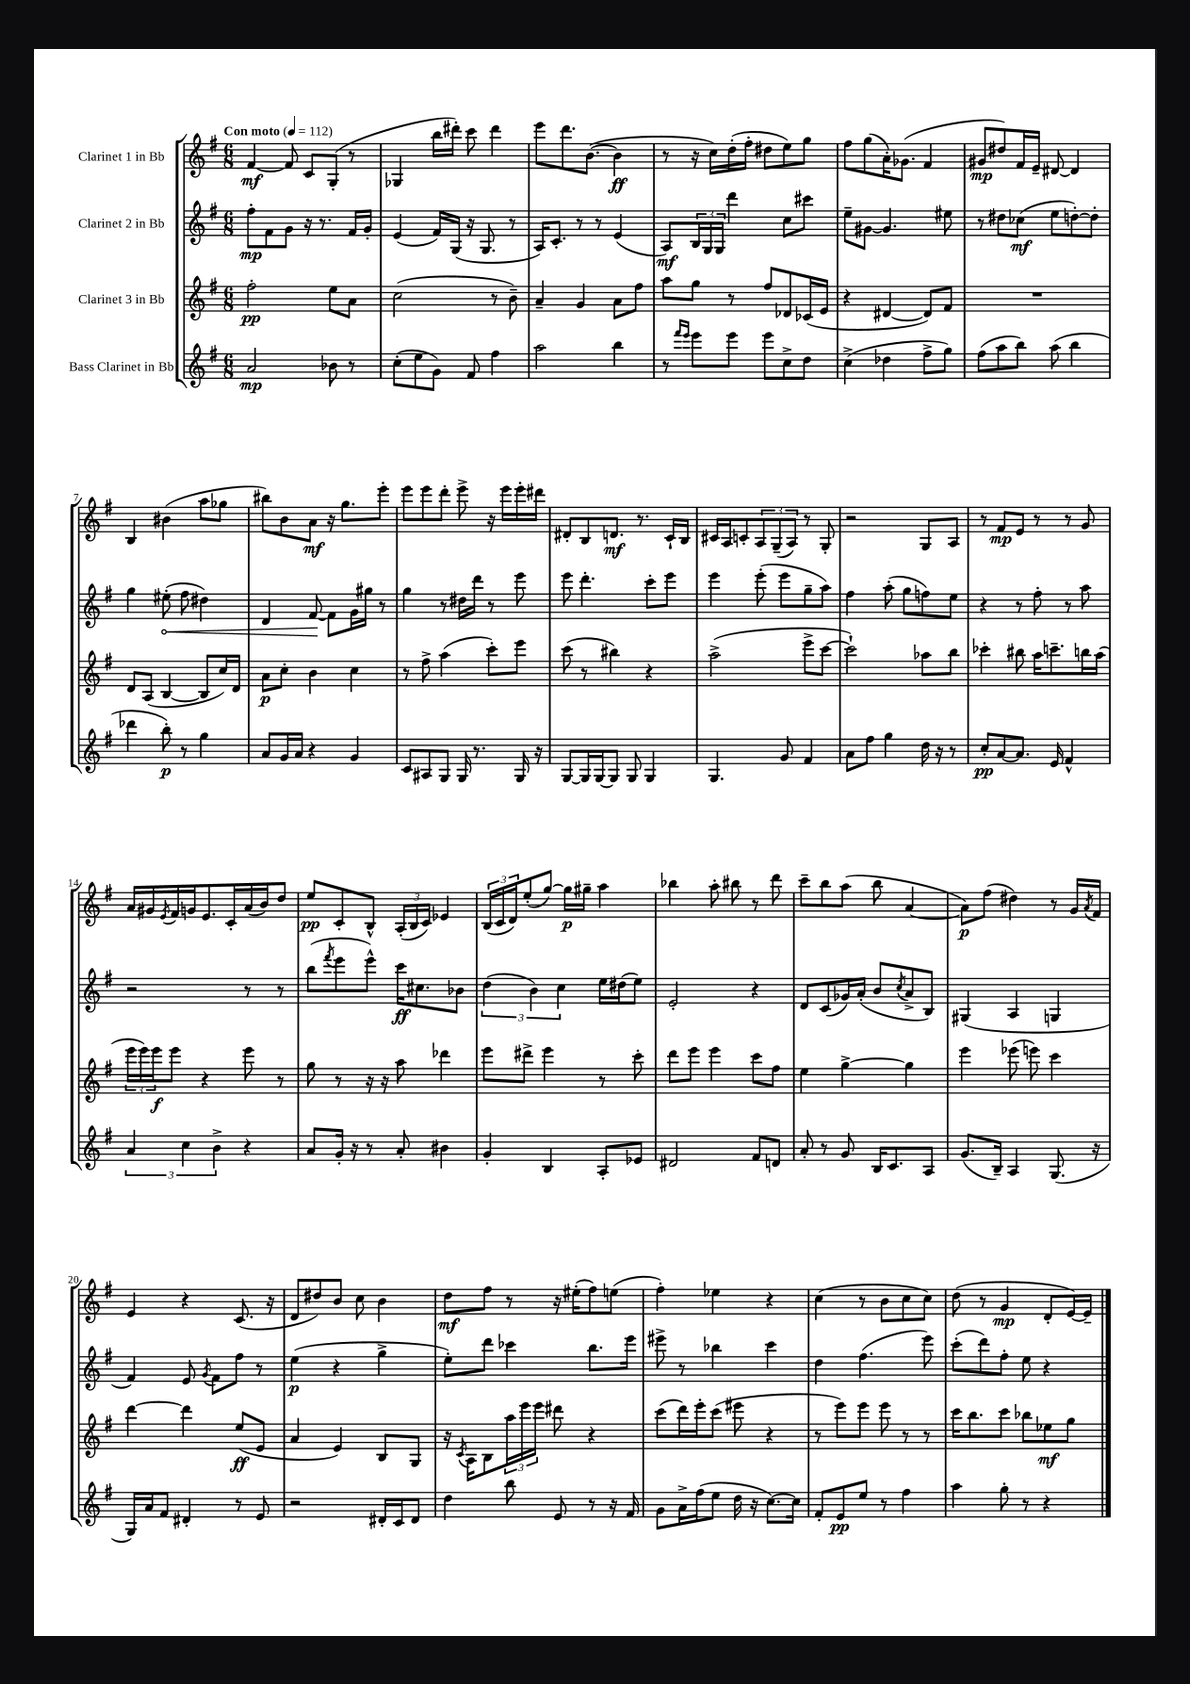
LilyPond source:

<<
\new StaffGroup <<
\new Staff = "s0" \with { instrumentName = "Clarinet 1 in Bb" } {
    \clef treble \key g \major \numericTimeSignature \time 6/8 \tempo "Con moto" 4 = 112
    fis'4~\mf fis'8 c'8 g8-.( r8 |
    ges4 b''16 dis'''16-.) c'''8 dis'''4 |
    e'''8 d'''8. b'8.~( b'4\ff |
    r8 r16 c''16) d''16-.( fis''16-. dis''8 e''8) g''8 |
    fis''8 g''8( a'16-.) ges'8.( fis'4 |
    gis'8\mp dis''8) fis'16 e'16-- dis'8~ dis'4 |
    b4 bis'4( a''8 ges''8 |
    bis''8) b'8 a'8\mf r16 g''8. e'''8-. |
    e'''8 e'''8 d'''8-. e'''8-> r16 e'''16 e'''16-. dis'''16 |
    dis'8-. b8 d'8.\mf r8. c'16-! b16 |
    cis'16 a16 c'8-. \tuplet 3/2 { a8 g8--( a8) } r8 g8-. |
    r2 g8 a8 |
    r8 fis'8\mp e'8 r8 r8 g'8 |
    a'16 gis'16 \acciaccatura { e'8 } fis'16 g'16 e'8. c'16-. a'16( b'16) d''8 |
    e''8\pp c'8-. b8-^ \tuplet 3/2 { a16-.( b16 c'16) } ees'4 |
    \tuplet 3/2 { b16( c'16 d'16) } e''8-.( g''8~) g''16\p gis''16-- a''4 |
    bes''4 a''8-. bis''8 r8 d'''8 |
    c'''8-- b''8 a''8( b''8 a'4~ |
    a'8\p) fis''8( dis''4) r8 g'16 \acciaccatura { a'8 } fis'16 |
    e'4 r4 c'8.( r16 |
    d'8 dis''8) b'8 c''8 b'4 |
    d''8\mf fis''8 r8 r16 eis''16-.( fis''8) e''8( |
    fis''4-.) ees''4 r4 |
    c''4( r8 b'8 c''8 c''8) |
    d''8( r8 g'4\mp d'8-. e'16~) e'16-- \bar "|." |
}
\new Staff = "s1" \with { instrumentName = "Clarinet 2 in Bb" } {
    \clef treble \key g \major \numericTimeSignature \time 6/8
    fis''8-.\mp fis'8 g'8 r16 r8. fis'16 g'16-. |
    e'4( fis'16) g16( r16 g8. r8 |
    a16) c'8.-. r8 r8 e'4( |
    a8\mf) \tuplet 3/2 { b16 g16 g16 } d'''4 c''8 cis'''8 |
    e''8-- gis'8~ gis'4. eis''8 |
    r8 dis''8 ces''8\mf( e''8 d''8~-.) d''8-. |
    g''4 \once \override Hairpin.circled-tip = ##t eis''8-.\<( fis''8 dis''4) |
    d'4 fis'8~\! fis'8 g'16 gis''16 r8 |
    g''4 r8 dis''16 d'''16 r8 e'''8 |
    e'''8 d'''4.-. c'''8-. e'''8 |
    e'''4 e'''8-.( e'''8 g''8-- a''8) |
    fis''4 a''8-.( g''8 f''8) e''8 |
    r4 r8 fis''8-. r8 a''8 |
    r2 r8 r8 |
    b''8( \acciaccatura { fis'''8 } e'''8 e'''8-^) c'''16\ff cis''8. bes'8 |
    \tuplet 3/2 { d''4( b'4) c''4 } e''16 dis''16( e''8) |
    e'2-. r4 |
    d'8 c'8( ges'16) a'16-.( b'8 \acciaccatura { c''8 } a'8-> b8) |
    gis4( a4 g4 |
    fis'4) e'8 \acciaccatura { g'8 } fis'8 fis''8 r8 |
    e''4\p( r4 g''4-> |
    e''8-.) d'''8 ces'''4 b''8. e'''16 |
    eis'''8-> r8 bes''4 c'''4 |
    d''4 fis''4.( e'''8) |
    c'''8-.( d'''8) fis''8-. e''8 r4 \bar "|." |
}
\new Staff = "s2" \with { instrumentName = "Clarinet 3 in Bb" } {
    \clef treble \key g \major \numericTimeSignature \time 6/8
    fis''2-.\pp e''8 a'8 |
    c''2( r8 b'8--) |
    a'4-- g'4 a'8 fis''8 |
    a''8 g''8 r8 fis''8 des'8 ces'16( e'16 |
    r4 dis'4~ dis'8) fis'8 |
    R2. |
    d'8 a8( b4~ b8 c''16) d'16 |
    a'8\p c''8-. b'4 c''4 |
    r8 fis''8-> a''4( c'''8-.) e'''8 |
    c'''8( r8 bis''4) r4 |
    a''2->( e'''8-> c'''8~ |
    c'''2-!) aes''8 b''8 |
    ces'''4-. bis''8 a''16 c'''8.-- b''16 a''16( |
    \tuplet 3/2 { e'''16 e'''16) e'''16\f } e'''8 r4 e'''8 r8 |
    g''8 r8 r16 r16 a''8 des'''4 |
    e'''8 dis'''8-> e'''4 r8 c'''8-. |
    d'''8 e'''8 e'''4 c'''8 fis''8 |
    e''4 g''4~-> g''4 |
    e'''4 ees'''8( e'''8) c'''4 |
    d'''4~ d'''4 e''8\ff( e'8 |
    a'4 e'4) b8 g8 |
    r16 \acciaccatura { c'8 } a16 b8 \tuplet 3/2 { a''16 e'''16 e'''16 } dis'''8 r4 |
    c'''8( d'''16) e'''16-. c'''8( eis'''8 r4 |
    r8 e'''8) e'''8 e'''8 r8 r8 |
    c'''16 b''8. c'''8 bes''8 ees''8\mf g''8 \bar "|." |
}
\new Staff = "s3" \with { instrumentName = "Bass Clarinet in Bb" } {
    \clef treble \key g \major \numericTimeSignature \time 6/8
    a'2\mp bes'8 r8 |
    c''8-.( e''8 g'8) fis'8 fis''4 |
    a''2 b''4 |
    r8 \grace { fis'''16 e'''16 } e'''8 e'''8 e'''8 c''8-> d''8 |
    c''4->( des''4 fis''8-> g''8) |
    fis''8( a''8 b''8) a''8( b''4 |
    des'''4 b''8-.\p) r8 g''4 |
    a'8 g'16 a'16 r4 g'4 |
    c'8 ais8 g8 g16 r8. g16 r16 |
    g8~ g16 g16~ g8 g8 g4 |
    g4. g'8 fis'4 |
    a'8 fis''8 g''4 d''16 r16 r8 |
    c''8-.\pp a'8~ a'8. e'16 fis'4-^ |
    \tuplet 3/2 { a'4 c''4 b'4-> } r4 |
    a'8 g'16-. r16 r8 a'8-. bis'4 |
    g'4-. b4 a8-. ees'8 |
    dis'2 fis'8 d'8 |
    a'8-. r8 g'8 b16 c'8. a8 |
    g'8.( b16--) a4 g8.( r16 |
    g16) a'16 fis'8 dis'4-. r8 e'8 |
    r2 dis'16-. c'16 dis'8 |
    d''4 b''8 e'8 r8 r16 fis'16 |
    g'8 a'16-> fis''16( e''8 d''16 r16 c''8.~) c''16 |
    fis'8-. e'8\pp e''8 r8 fis''4 |
    a''4 g''8-. r8 r4 \bar "|." |
}
>>
>>
